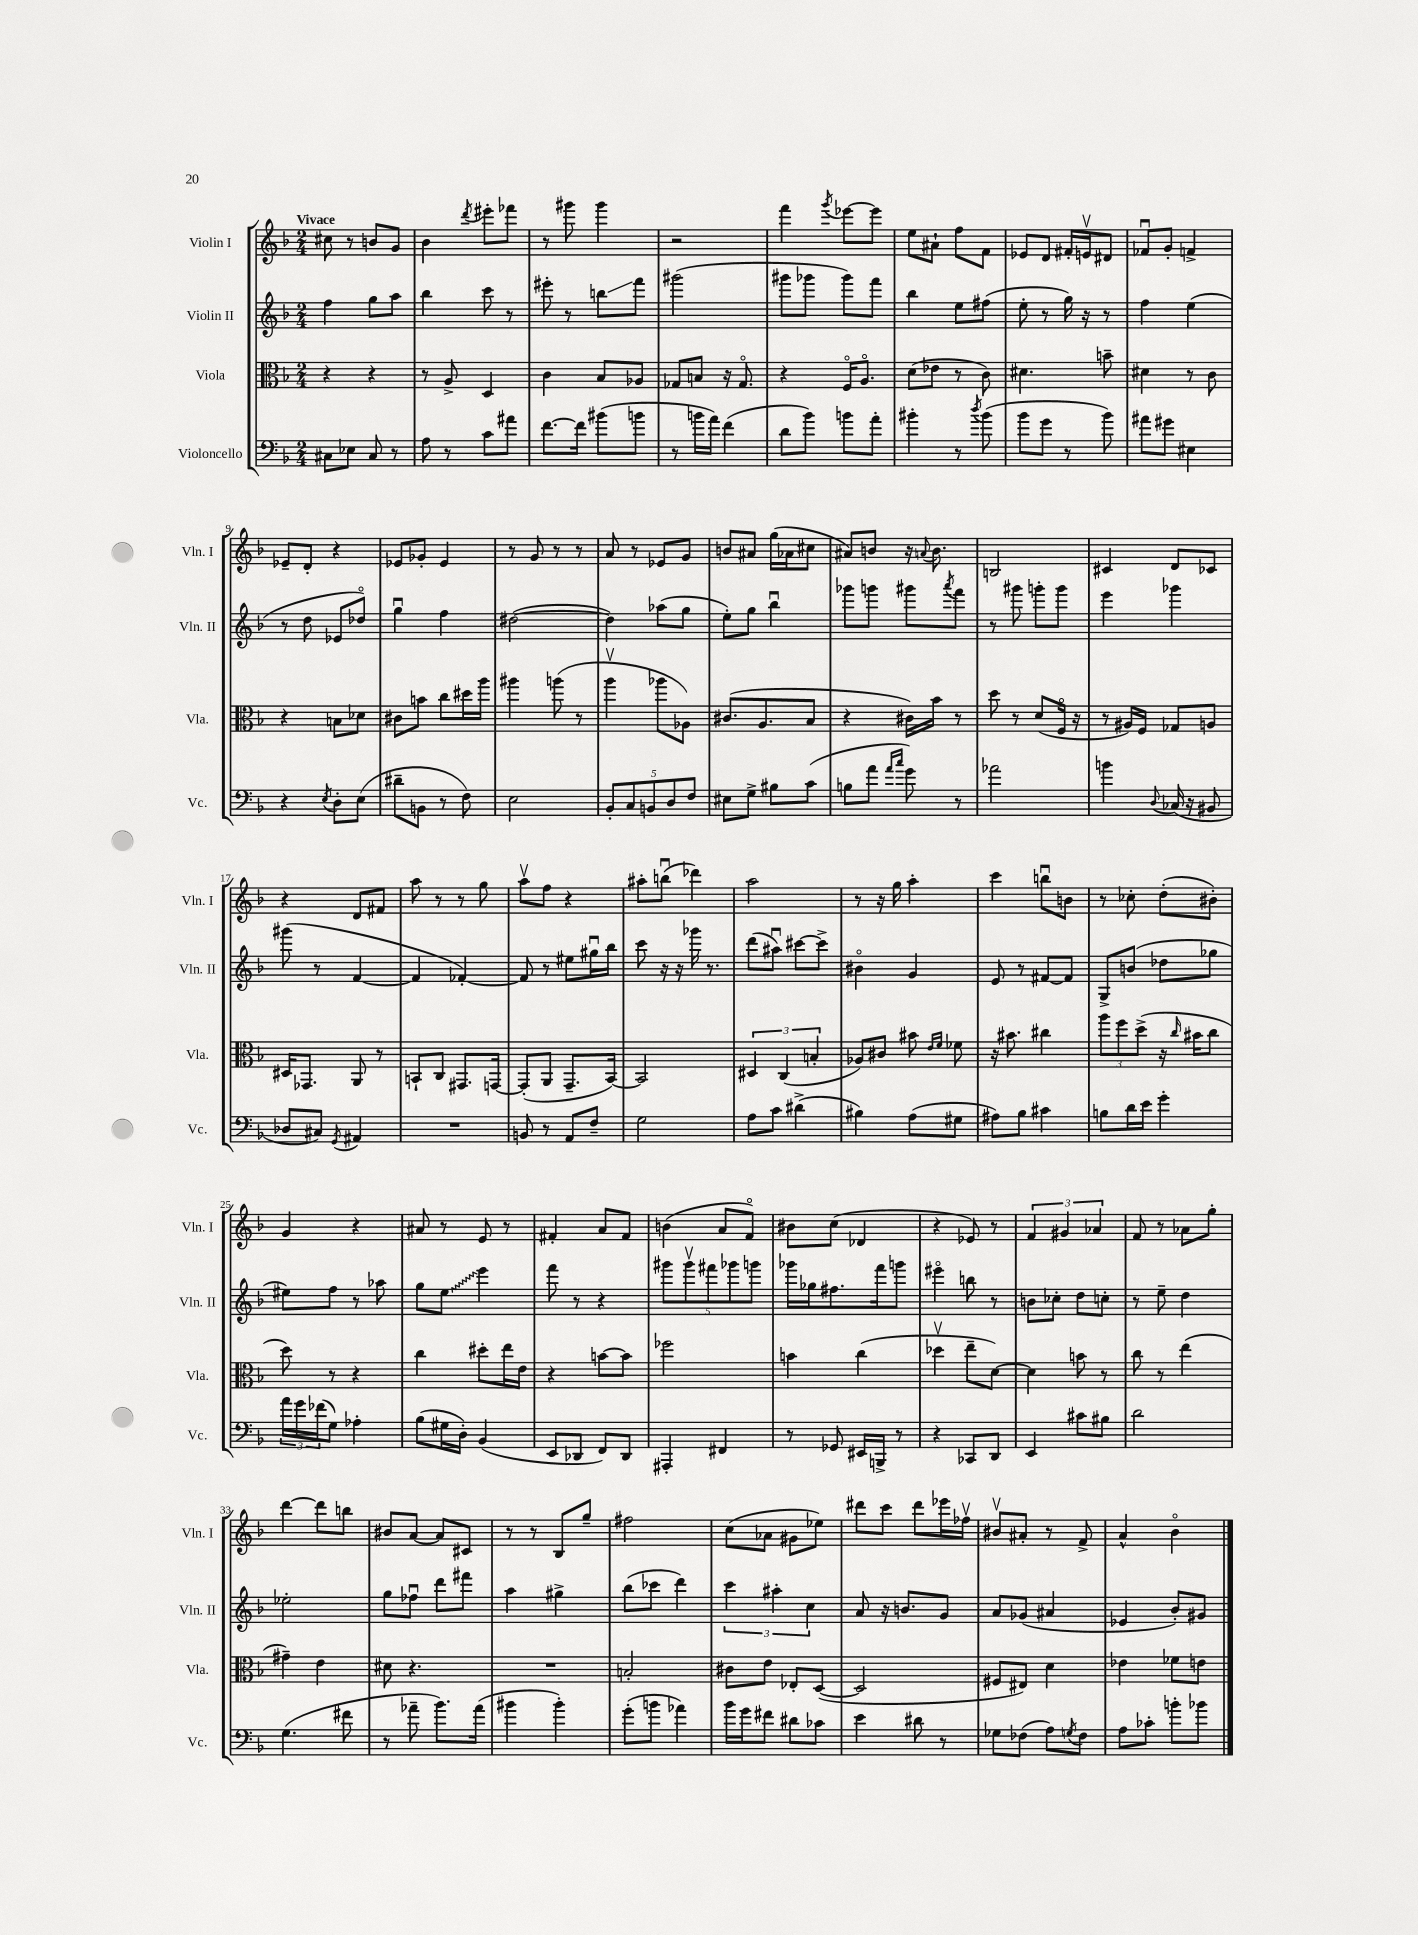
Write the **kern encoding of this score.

**kern	**kern	**kern	**kern
*staff4	*staff3	*staff2	*staff1
*clefF4	*clefC3	*clefG2	*clefG2
*k[b-]	*k[b-]	*k[b-]	*k[b-]
*M2/4	*M2/4	*M2/4	*M2/4
8C#\L	4r	4ff\	8cc#\
8E-\J	.	.	8r
8C#/	4r	8gg\L	8b/L
8r	.	8aa\J	8g/J
=	=	=	=
8A\	8r	4bb-\	4b-\
8r	8A^/	.	.
.	.	.	8qddd/
8c\L	4D/	8ccc\	8eee#'\L
8a#\J	.	8r	8fff-\J
=	=	=	=
[8.f\L	4c\	8eee#'\	8r
.	.	8r	8ggg#\
16f\]Jk	.	.	.
(8b#\L	8B-/L	8bb\L	4ggg#\
8b\J	8A-/J	8fff\J	.
=	=	=	=
8r	8G-/L	(2ggg#\	2r
16b\LL	8B/J	.	.
16a\JJ)	.	.	.
(4f\	16r	.	.
.	8.G-o/	.	.
=	=	=	=
8d\L	4r	8ggg#\L	4fff\
8b-\J)	.	8ggg-\J	.
.	.	.	8qggg/
8b\L	16Fo/LK	8ggg-\L)	[8eee-\L
.	8.Ao/J	.	.
8a'\J	.	8fff\J	8eee-\]J
=	=	=	=
4b#'\	(8d\L	4bb-\	8ee\L
.	8e-\J	.	8a#`\J
8r	8r	8ee\L	8ff\L
8qdd/	.	.	.
(8b#\	8c\)	(8ff#\J	8f\J
=	=	=	=
8b-\L	4.d#\	8ee'\	8e-/L
8g\J	.	8r	8d/J
8r	.	16gg\)	16f#'/LL
.	.	16r	16ev/J
8b-\)	8b~\	8r	8d#/J
=	=	=	=
8a#\L	4d#\	4ff\	8f-u/L
8g#\J	.	.	8g'/J
4E#\	8r	(4ee\	4f^/
.	8c\	.	.
=	=	=	=
4r	4r	8r	8e-~/L
.	.	8dd\	8d'/J
8qE/	.	.	.
8D'\L	8B\L	8e-/L	4r
(8E\J	8d-\J	8dd-o/J)	.
=	=	=	=
8d#~\L	8c#\L	4ggu\	8e-/L
8BB\J	8b\J	.	8g-'/J
8r	8cc\L	4ff\	4e-/
8F\)	16dd#\L	.	.
.	16aa\JJ	.	.
=	=	=	=
2E\	4aa#\	([2dd#\	8r
.	.	.	8g/
.	(8aa\	.	8r
.	8r	.	8r
=	=	=	=
10BB-'/L	4aav\	4dd#\])	8a/
10C/	.	.	.
.	.	.	8r
10BB/	.	.	.
.	8aa-\L	(8aa-\L	8e-/L
10D/	.	.	.
.	8A-\J)	8gg\J	8g/J
10F/J	.	.	.
=	=	=	=
8E#\L	(8.c#/L	8ee'\L)	8b/L
8G^\J	.	8gg\J	8a#/J
.	8.A/	.	.
8B#\L	.	4bb-u\	(16gg\LL
.	.	.	16a-\J
(8c\J	8B-/J	.	8cc#\J
=	=	=	=
8B\L	4r	8ggg-\L	8a#/L)
8a\J	.	8ggg\J	8b/J
16qqa/LL	.	.	.
16qqcc/JJ	.	.	.
8g\)	16c#\LL)	8ggg#\L	16r
.	.	.	8qqa/
.	16b-\JJ	.	8.b\
.	.	8qaaa/	.
8r	8r	8fff\J	.
=	=	=	=
2a-\	8dd\	8r	2B/
.	8r	8ggg#\	.
.	(8d/L	8ggg'\L	.
.	16Fo/Jk	8ggg\J	.
.	16r	.	.
=	=	=	=
4b\	8r	4eee\	4c#/
.	16A#/LL)	.	.
.	16F/JJ	.	.
8qqD/	.	.	.
(16C-/	8G-/L	4ggg-\	8d/L
16r	.	.	.
8BB#/	8A/J	.	8c-/J
=	=	=	=
8D-/L	16D#/LK	(8ggg#\	4r
.	8.GG-/J	.	.
8C#/J)	.	8r	.
8qGG/	.	.	.
4AA#/	8AA/	[4f/	8d/L
.	8r	.	8f#/J
=	=	=	=
2r	8BB`/L	4f/]	8aa\
.	8C/J	.	8r
.	8.GG#/L	[4f-'/)	8r
.	.	.	8gg\
.	[16GG/Jk	.	.
=	=	=	=
8BB/	(8GG'/]L	8f-/]	8aav\L
8r	8AA/J	8r	8ff\J
8AA/L	8.GG~/L	8ee#\L	4r
8F~/J	.	16gg#u\L	.
.	[16BB-/Jk)	16bb-\JJ	.
=	=	=	=
2G\	2BB-/]	8ccc\	8aa#'\L
.	.	16r	(8bbu\J
.	.	16r	.
.	.	16ggg-\	4ddd-\)
.	.	8.r	.
=	=	=	=
8A\L	6D#/	(8ddd\L	2aa\
8c\J	.	8aa#u\J)	.
.	(6C/	.	.
(4d#^\	.	[8ccc#\L	.
.	6B'/	.	.
.	.	8ccc#^\]J	.
=	=	=	=
4B#\)	8A-/L)	4b#o\	8r
.	8c#/J	.	16r
.	.	.	16gg\
(8A\L	8b#\	4g/	4aa'\
.	16qqe/LL	.	.
.	16qqf/JJ	.	.
8G#\J	8f-\	.	.
=	=	=	=
8A#\L)	16r	8e/	4ccc\
.	8.b#\	.	.
8B-\J	.	8r	.
4c#\	4cc#\	[8f#/L	8bbu\L
.	.	8f#/]J	8b\J
=	=	=	=
8B\L	12aa\L	8G^/L	8r
.	12ff\	.	.
16d\L	.	(8b/J	8cc-'\
.	(12dd^\J	.	.
16e\JJ	.	.	.
4g'\	16r	8dd-\L	(8dd'\L
.	16qqcc/	.	.
.	16b#\LK	.	.
.	8cc\J	8gg-\J	8b#'\J)
=	=	=	=
24a\LL	8dd\)	8ee#\L)	4g/
24g\	.	.	.
(24f-\J	.	.	.
8G\J)	8r	8ff\J	.
4A-'\	4r	8r	4r
.	.	8aa-\	.
=	=	=	=
(8B-\L	4cc\	8gg\L	8a#/
16G#\L	.	8ee\J	8r
16D'\JJ)	.	.	.
(4BB-/	8dd#'\L	4eee\	8e/
.	16ee\L	.	8r
.	16e\JJ	.	.
=	=	=	=
8EE/L	4r	8fff\	4f#'/
8DD-/J	.	8r	.
8FF/L)	[8b\L	4r	8a/L
8DD-/J	8b\]J	.	8f#/J
=	=	=	=
4AAA#'/	2ff-\	10ggg#\L	(4b\
.	.	10ggg#v\	.
.	.	10fff#\	.
4FF#/	.	.	8a/L
.	.	10ggg-\	.
.	.	.	8fo/J)
.	.	10ggg\J	.
=	=	=	=
8r	4b\	16ggg-\LL	8b#\L
.	.	16gg-\J	.
8GG-/	.	8.ff#\	(8cc\J
16EE#/LL	(4cc\	.	4d-/
16BBB^/JJ	.	16fff\k	.
8r	.	8ggg\J	.
=	=	=	=
4r	4dd-v\	4eee#o\	4r
8CC-/L	8ee~\L	8bb\	8e-/)
8DD/J	[8d\J)	8r	8r
=	=	=	=
4EE/	4d\]	8b\L	6f/
.	.	8cc-'\J	.
.	.	.	6g#/
8c#\L	8b\	8dd\L	.
.	.	.	6a-/
8B#\J	8r	8cc'\J	.
=	=	=	=
2d\	8cc\	8r	8f/
.	8r	8ee~\	8r
.	(4ee\	4dd\	8a-\L
.	.	.	8gg'\J
=	=	=	=
(4.G\	4g#~\)	2ee-'\	[4ddd\
.	4e\	.	8ddd\]L
8f#\	.	.	8bb\J
=	=	=	=
8r	8d#\	8gg\L	8b#/L
8a-~\	4.r	8ff-u\J	[8a/J
8.b-\L)	.	8ddd\L	8a/]L
.	.	8fff#\J	8c#/J
(16a-\Jk	.	.	.
=	=	=	=
4b#\	2r	4aa\	8r
.	.	.	8r
4b#'\)	.	4gg#^\	8B-/L
.	.	.	8gg~/J
=	=	=	=
(8g'\L	2B'/	(8bb-\L	2ff#\
8b\J	.	8ccc-\J	.
4a-\)	.	4ddd\)	.
=	=	=	=
16b-\LL	8c#\L	6ccc\	(8cc\L
16g\J	.	.	.
8f#\J	8e\J	.	8a-\J
.	.	6aa#'\	.
8d#\L	8E-'/L	.	8g#\L
.	.	6cc\	.
8c-\J	([8D/J	.	8ee-\J)
=	=	=	=
4e\	2D/]	8a/	8ddd#\L
.	.	16r	8ccc\J
.	.	8.b/L	.
8d#\	.	.	8ddd#\L
8r	.	8g/J	16eee-\L
.	.	.	16ff-v\JJ
=	=	=	=
8G-\L	8F#/L	8a/L	8b#v/L
(8F-\J	8E#/J)	(8g-/J	8a#'/J
8A\L)	4d\	4a#/	8r
8qG/	.	.	.
8F-\J	.	.	8f^/
=	=	=	=
8A\L	4e-\	4e-/	4a^^/
8c-'\J	.	.	.
8b'\L	8f-\L	8b-'/L)	4b-o\
8b-\J	8e\J	8g#/J	.
==	==	==	==
*-	*-	*-	*-
